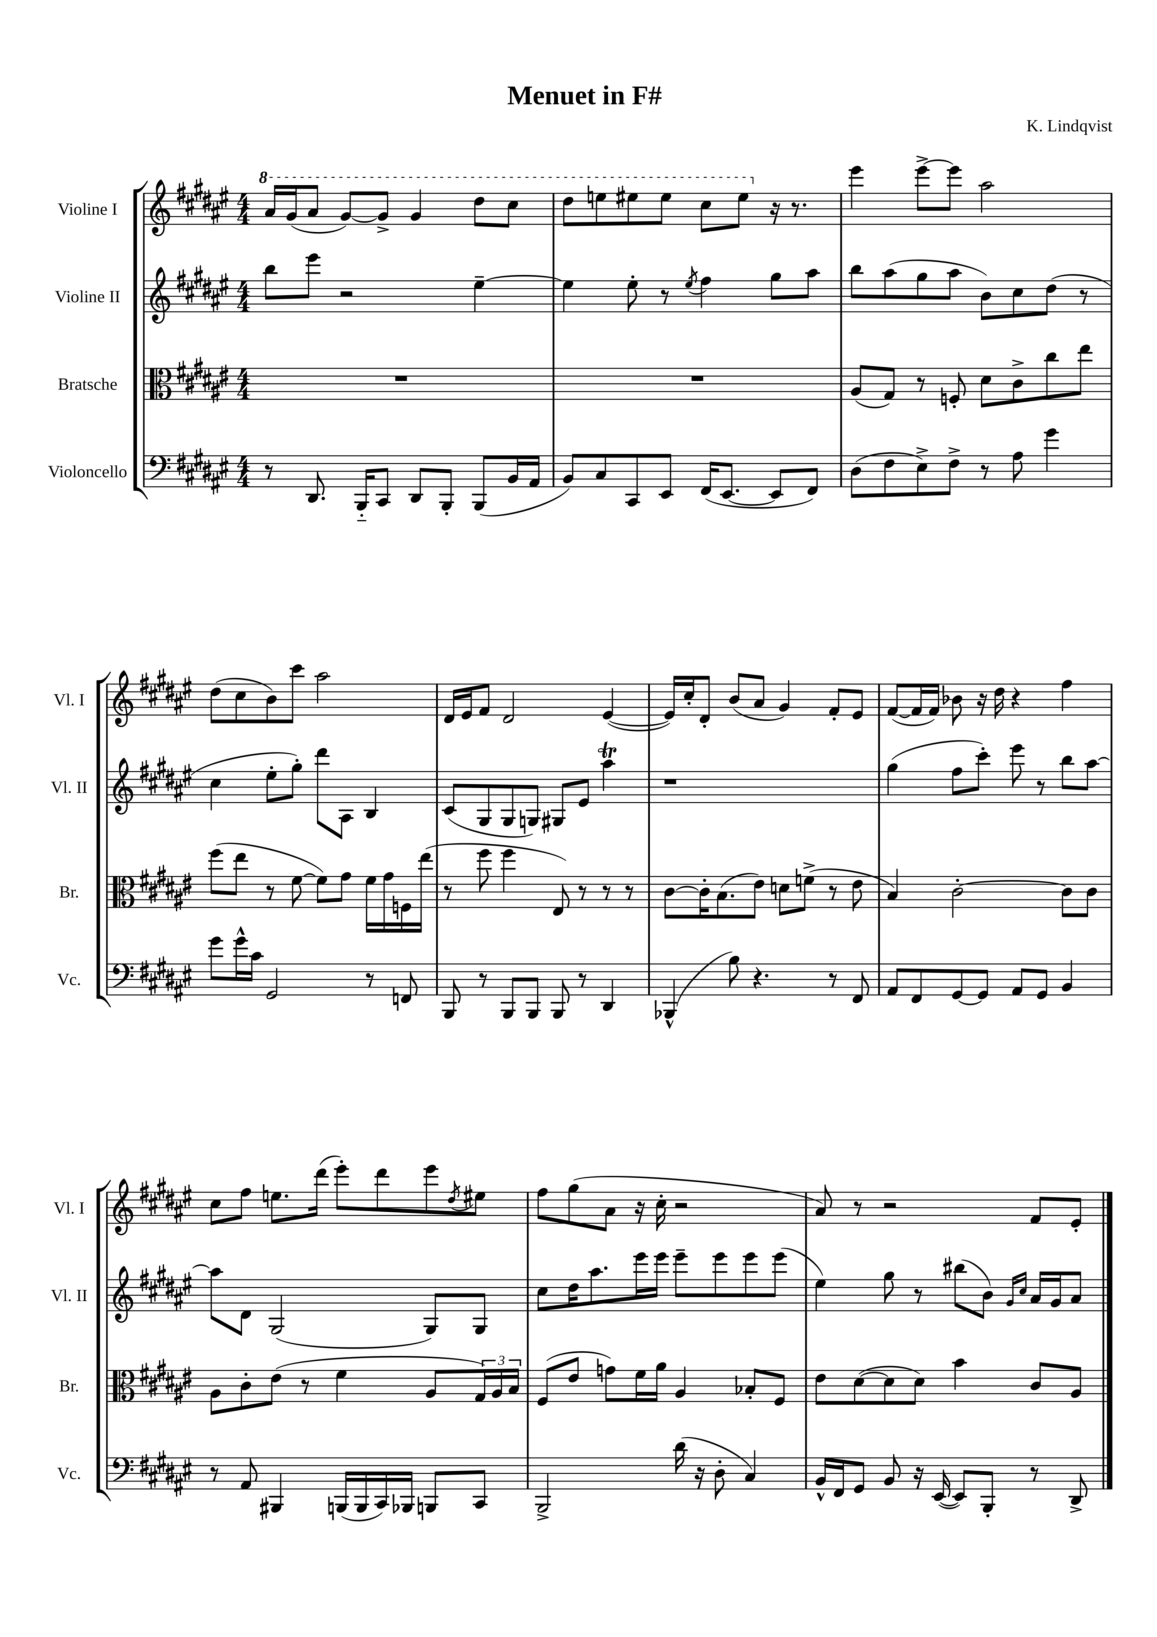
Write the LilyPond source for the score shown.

\header { title = "Menuet in F#" composer = "K. Lindqvist" }
<<
\new StaffGroup <<
\new Staff = "s0" \with { instrumentName = "Violine I" shortInstrumentName = "Vl. I" } {
    \clef treble \key fis \major \numericTimeSignature \time 4/4
    \ottava #1 ais''16 gis''16( ais''8 gis''8~) gis''8-> gis''4 dis'''8 cis'''8 |
    dis'''8 e'''8 eis'''8 eis'''8 cis'''8 eis'''8 \ottava #0 r16 r8. |
    eis'''4 eis'''8~-> eis'''8 ais''2 |
    dis''8( cis''8 b'8) cis'''8 ais''2 |
    dis'16 eis'16 fis'8 dis'2 eis'4~( |
    eis'16) cis''16-. dis'8-. b'8( ais'8 gis'4) fis'8-. eis'8 |
    fis'8~( fis'16 fis'16) bes'8 r16 dis''16 r4 fis''4 |
    cis''8 fis''8 e''8. dis'''16( eis'''8-.) dis'''8 eis'''8 \acciaccatura { dis''8 } eis''8 |
    fis''8 gis''8( ais'8 r16 cis''16-. r2 |
    ais'8) r8 r2 fis'8 eis'8-. \bar "|." |
}
\new Staff = "s1" \with { instrumentName = "Violine II" shortInstrumentName = "Vl. II" } {
    \clef treble \key fis \major \numericTimeSignature \time 4/4
    b''8 eis'''8 r2 eis''4~-- |
    eis''4 eis''8-. r8 \acciaccatura { eis''8 } fis''4 gis''8 ais''8 |
    b''8 ais''8( gis''8 ais''8 b'8) cis''8 dis''8( r8 |
    cis''4 eis''8-. gis''8-.) dis'''8 ais8 b4 |
    cis'8( gis8 gis8 g8) gis8 eis'8 ais''4\trill |
    r1 |
    gis''4( fis''8 cis'''8-.) eis'''8 r8 b''8 ais''8~ |
    ais''8 dis'8 gis2( gis8) gis8 |
    cis''8 dis''16 ais''8. eis'''16 eis'''16 eis'''8-- eis'''8 eis'''8 eis'''8( |
    eis''4) gis''8 r8 bis''8( b'8) \grace { gis'16 cis''16 } ais'16 gis'16 ais'8 \bar "|." |
}
\new Staff = "s2" \with { instrumentName = "Bratsche" shortInstrumentName = "Br." } {
    \clef alto \key fis \major \numericTimeSignature \time 4/4
    R1 |
    R1 |
    ais8( gis8) r8 f8-. dis'8 cis'8-> cis''8 eis''8 |
    fis''8( eis''8 r8 fis'8~ fis'8) gis'8 fis'16 gis'16 f16 eis''16( |
    r8 fis''8 fis''4 eis8) r8 r8 r8 |
    cis'8~ cis'16-. b8.( eis'8) d'8 f'8->( r8 eis'8 |
    b4) cis'2~-. cis'8 cis'8 |
    ais8 cis'8-. eis'8( r8 fis'4 ais8 \tuplet 3/2 { gis16) ais16 b16 } |
    fis8( eis'8 g'8) fis'16 ais'16 ais4 bes8-. fis8 |
    eis'8 dis'8~( dis'8 dis'8) b'4 cis'8 ais8 \bar "|." |
}
\new Staff = "s3" \with { instrumentName = "Violoncello" shortInstrumentName = "Vc." } {
    \clef bass \key fis \major \numericTimeSignature \time 4/4
    r8 dis,8. b,,16-_ cis,8 dis,8 b,,8-. b,,8( b,16 ais,16 |
    b,8) cis8 cis,8 eis,8 fis,16( eis,8.~ eis,8 fis,8) |
    dis8( fis8 eis8->) fis8-> r8 ais8 gis'4 |
    gis'8 gis'16-^ cis'16 gis,2 r8 f,8 |
    b,,8 r8 b,,8 b,,8 b,,8 r8 dis,4 |
    bes,,4-^( b8) r4. r8 fis,8 |
    ais,8 fis,8 gis,8~ gis,8 ais,8 gis,8 b,4 |
    r8 ais,8 bis,,4 b,,16( b,,16 cis,16) bes,,16 b,,8 cis,8 |
    b,,2-> dis'16( r16 dis8-. cis4) |
    b,16-^ fis,16 gis,8 b,8 r16 eis,16~( eis,8) b,,8-. r8 dis,8-> \bar "|." |
}
>>
>>
\layout { \context { \Score \remove "Bar_number_engraver" } }
